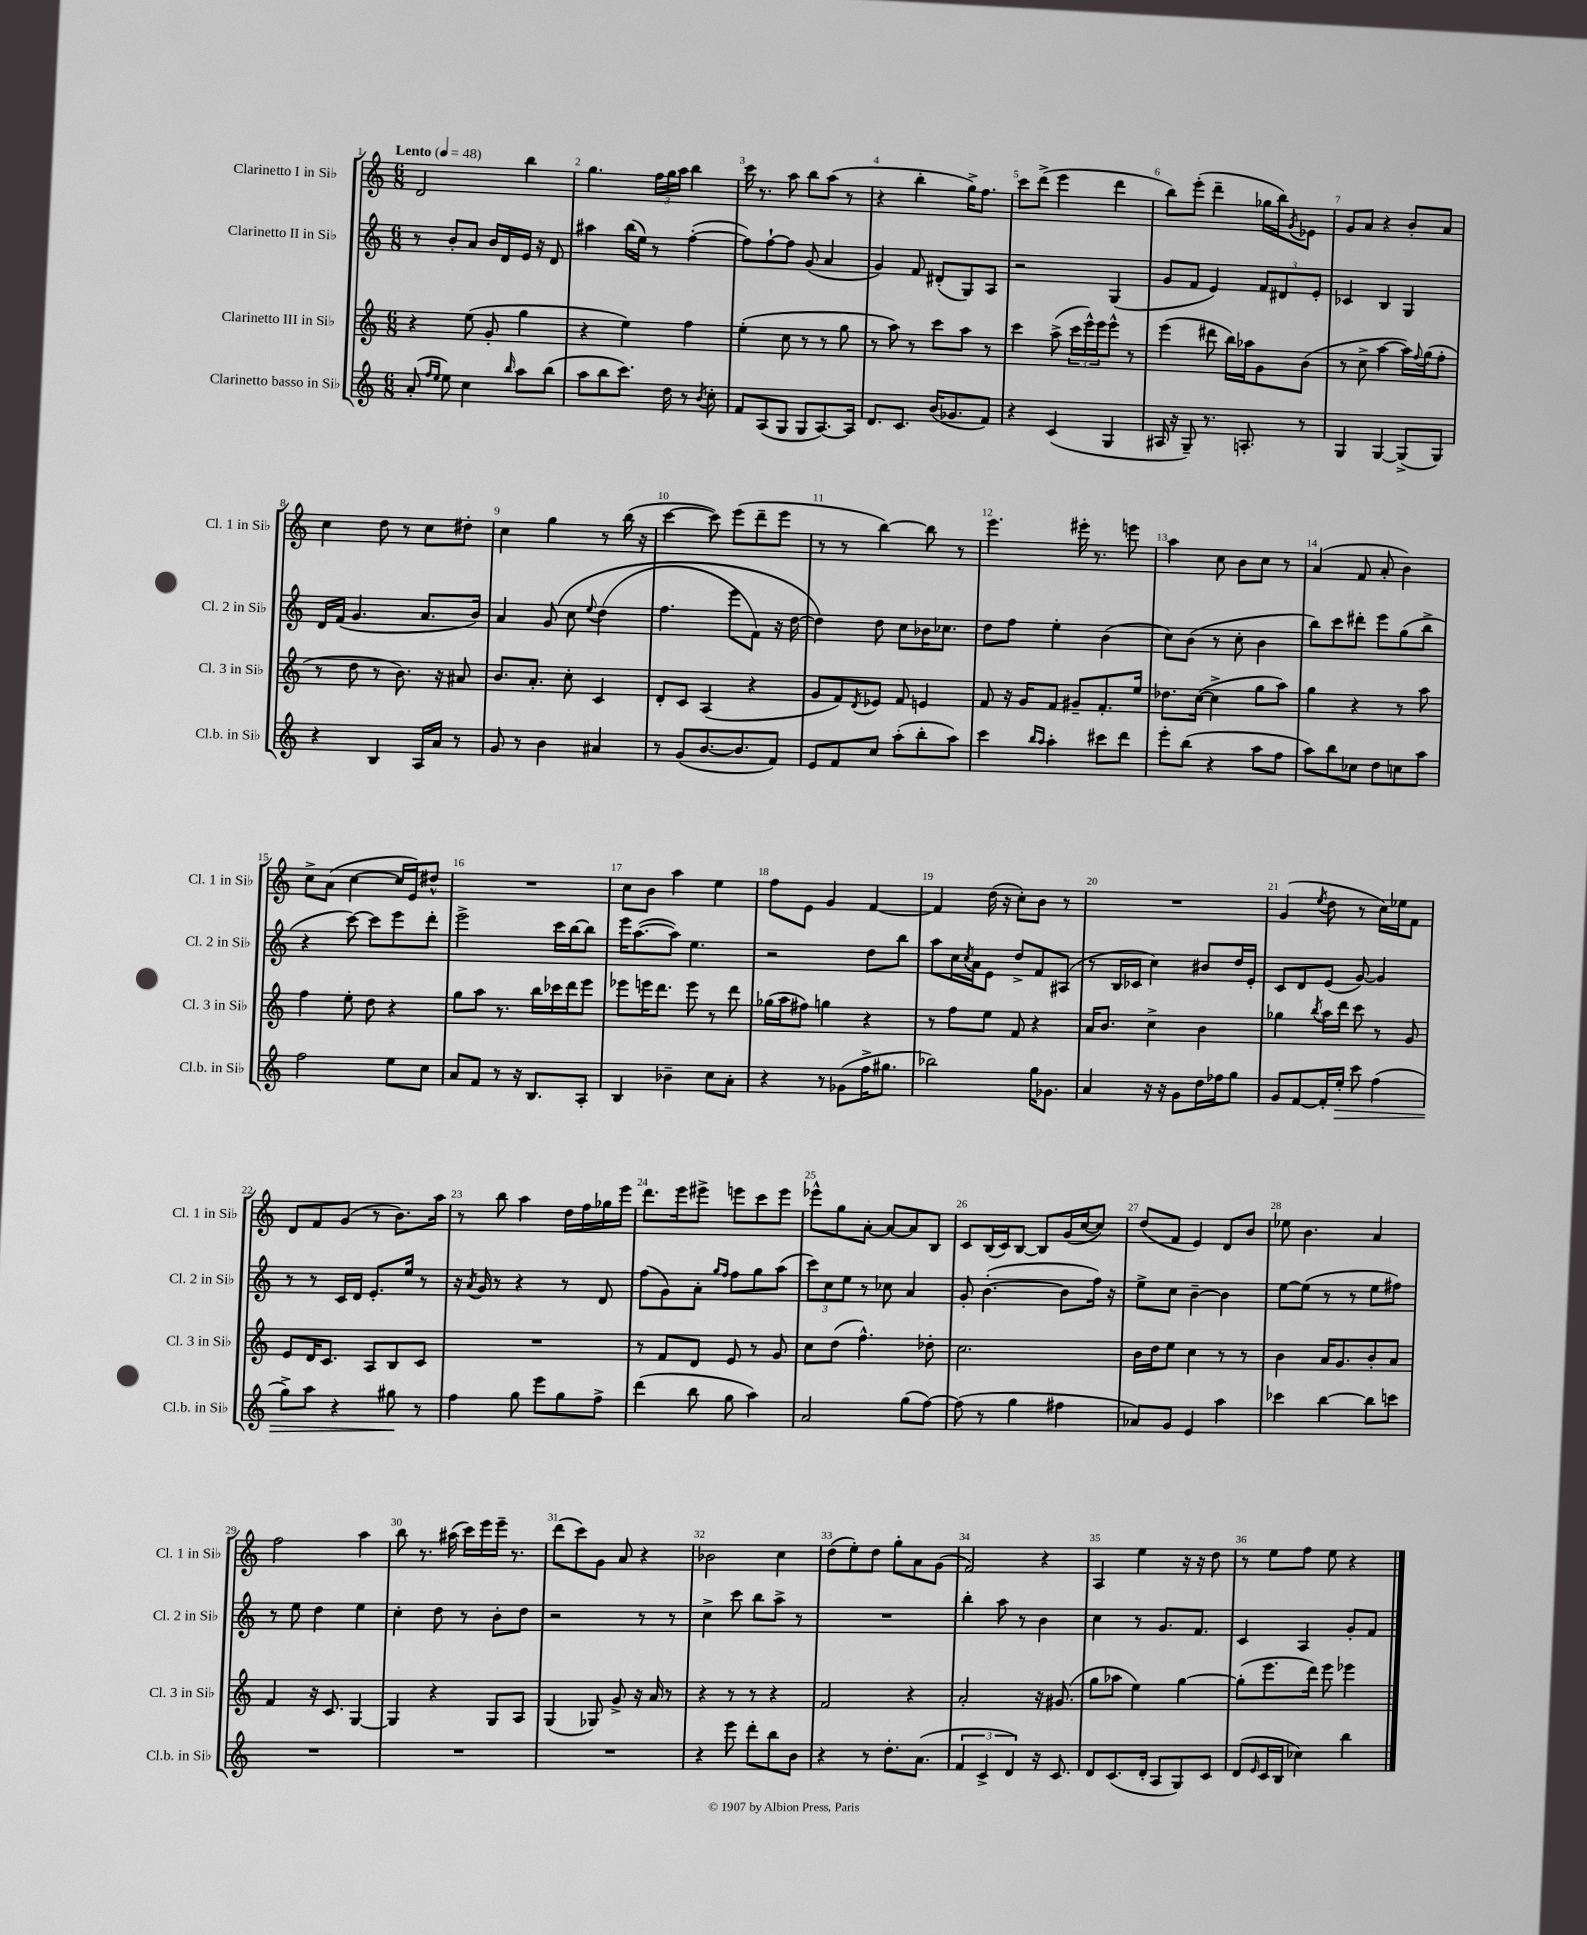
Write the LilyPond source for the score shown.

<<
\new StaffGroup <<
\new Staff = "s0" \with { instrumentName = "Clarinetto I in Sib" shortInstrumentName = "Cl. 1 in Sib" } {
    \clef treble \key c \major \numericTimeSignature \time 6/8 \tempo "Lento" 4 = 48
    d'2 b''4 |
    g''4. \tuplet 3/2 { f''16 g''16 a''16 } b''4 |
    c'''16 r8. a''8 b''8 a''8( r8 |
    r4 b''4-. g''16->) f''8. |
    c'''8 d'''8->( e'''4 d'''4 |
    b''8) e'''8-.( d'''4-- ges''16 b''16) \acciaccatura { g'8 } ees'8 |
    g'8 a'8 r4 b'8-. a'8 |
    c''4 d''8 r8 c''8 dis''8-. |
    c''4 g''4 r8 b''16( r16 |
    c'''4~ c'''8) e'''8( d'''8-- e'''8 |
    r8 r8 b''4~) b''8 r8 |
    e'''4. eis'''16-. r8. e'''8 |
    a''4 c''8 b'8 c''8 r8 |
    a'4( f'8 a'8-. b'4) |
    c''8-> a'8( c''4~ c''16 e'16) dis''8-^ |
    R2. |
    c''8 b'8 a''4 e''4 |
    f''8 e'8 g'4 f'4~ |
    f'4 d''16( r16 c''8-.) b'8 r8 |
    R2. |
    g'4( \acciaccatura { e''8 } d''8 r8 c''16) ees''16 f'8 |
    d'8 f'8 g'8( r8 b'8.) a''16 |
    r8 b''8 a''4 d''16 f''16 ges''16 e'''16 |
    d'''8. e'''16 eis'''8-> e'''8 c'''8 e'''8 |
    ees'''8-^ g''8 a'8~-. a'8~ a'8 b8 |
    c'8 b16( c'16) b8~ b8 g'16( c''16~ c''8) |
    d''8( f'8 e'4) d'8 b'8 |
    ees''8 b'4. a'4 |
    f''2 a''4 |
    b''8 r8. ais''16( c'''16) e'''16 e'''16-- r8. |
    d'''8( c'''8) g'8 a'8 r4 |
    bes'2 c''4 |
    d''8( e''8-.) d''8 g''8-. a'8 g'8( |
    f'2) r4 |
    a4 e''4 r16 r16 d''8 |
    r8 e''8 f''8 e''8 r4 \bar "|." |
}
\new Staff = "s1" \with { instrumentName = "Clarinetto II in Sib" shortInstrumentName = "Cl. 2 in Sib" } {
    \clef treble \key c \major \numericTimeSignature \time 6/8
    r8 b'8-. a'8 b'16 d'16 e'16 r16 d'8 |
    ais''4 b''16( e''16) r8 f''4~-.( |
    f''8) f''8~-! f''8 g'8( a'4 |
    g'4) f'8 dis'8-.( g8) a8 |
    r2 g4( |
    g'8 f'8 e'4) \tuplet 3/2 { f'8 dis'8 e'8-. } |
    ces'4 b4 g4 |
    d'16 f'16( g'4. a'8. b'16) |
    a'4 g'8\( c''8 \appoggiatura { e''8 } d''4( |
    f''4. e'''8 f'8) r16 d''16~ |
    d''4\) d''8 c''8 bes'16 ces''8. |
    d''8 f''8 e''4-. b'4( |
    c''8) b'8( r8 c''8-. b'4 |
    b''8) c'''8 dis'''8-. e'''8 g''8( b''8-> |
    r4 c'''8~) c'''8 e'''8 d'''8-. |
    e'''2-> c'''16 b''16~ b''8 |
    e'''16 a''8.~( a''8) e''4. |
    r2 d''8 b''8 |
    a''8 c''16 \acciaccatura { c''8 } a'16 e'8 d''8-> f'8 ais8( |
    r8 b16 ces'16 c''4) bis'8 d''16 e'16-. |
    c'8 d'8 e'8( g'8~) g'4 |
    r8 r8 c'16 d'16 e'8.-. e''16 r8 |
    r16 \acciaccatura { a'8 } g'16 r8 r4 r8 d'8 |
    f''8( g'8) a'8-. \grace { g''16 f''16 } f''8 g''8 a''8( |
    \tuplet 3/2 { c'''8) c''8 e''8 } r8 ces''8 a'4 |
    g'8-. b'4.~-.( b'8 f''16) r16 |
    e''8-> c''8 b'4~-- b'4 |
    e''8~ e''8( r8 r8 e''8 fis''8) |
    r8 e''8 d''4 e''4 |
    c''4-. d''8 r8 b'8-. d''8 |
    r2 r8 r8 |
    c''4-> c'''8 b''8 a''8-> r8 |
    R2. |
    b''4-. a''8 r8 b'4 |
    c''4 r8 g'8. f'8. |
    c'4 a4 g'8-. f'8 \bar "|." |
}
\new Staff = "s2" \with { instrumentName = "Clarinetto III in Sib" shortInstrumentName = "Cl. 3 in Sib" } {
    \clef treble \key c \major \numericTimeSignature \time 6/8
    r4 e''8( g'8-. g''4 |
    r4 e''4) f''4 |
    e''4-.( c''8 r8 r8 g''8 |
    r8 a''8) r8 c'''8 a''8 r8 |
    c'''4 a''8->( \tuplet 3/2 { c'''16 e'''16-^) e'''16 } e'''8-^ r8 |
    e'''4( dis'''8 b''16) aes''16 g'8 b'8( |
    r8 c''8-> a''4~ a''16) \appoggiatura { f''8 } g''16( f''8-. |
    r8 d''8 r8 b'8.) r16 ais'8 |
    b'8. a'8.-. c''8-. c'4 |
    d'8-. c'8 a4( r4 |
    g'8 f'8) \acciaccatura { d'8 } ees'8 f'8 e'4 |
    f'8 r16 g'16 f'8 gis'8-- f'8.-. e''16 |
    des''8. c''16~( c''4-> g''8 a''8) |
    g''4 r4 r8 a''8 |
    f''4 e''8-. d''8 r4 |
    g''8 a''8 r8. b''16 ces'''16 d'''16 e'''8 |
    ees'''8 e'''16 d'''8. e'''8 r8 d'''8 |
    ges''16( a''16 fis''8) g''4 r4 |
    r8 f''8 e''8 f'8 r4 |
    a'16 b'8. c''4-> b'4 |
    ges''4 \acciaccatura { b''8 } a''16 d'''16 c'''8 r8 g'8 |
    e'8 d'16 c'8. a8 b8 c'8 |
    R2. |
    r8 f'8 d'8 e'8 r8 g'8 |
    c''8 d''8( f''4.-^) des''8-. |
    c''2. |
    b'16 d''16 e''8 c''4 r8 r8 |
    b'4 a'16 g'8. b'8-. a'8 |
    f'4 r16 c'8. g4~ |
    g4 r4 g8 a8 |
    g4( ges8) g'8-> r16 a'16 r8 |
    r4 r8 r8 r4 |
    f'2 r4 |
    a'2-. r16 gis'8.( |
    g''8 aes''8 e''4) g''4~ |
    g''8-.( e'''8. d'''16) e'''8 ees'''4 \bar "|." |
}
\new Staff = "s3" \with { instrumentName = "Clarinetto basso in Sib" shortInstrumentName = "Cl.b. in Sib" } {
    \clef treble \key c \major \numericTimeSignature \time 6/8
    a'8-.( \grace { f''16 e''16 } e''8) c''4 \grace { b''16 } a''8 b''8( |
    a''8 b''8 c'''8.) d''16 r8 \acciaccatura { b'8 } c''8-. |
    f'8 a8( g8 g8 a8.~) a16 |
    d'8. c'8. b'16( ges'8. f'8) |
    r4 c'4( g4 |
    ais16 r16 g8--) r8. a8.-. r8 |
    g4 g4~ g8->( g8) |
    r4 b4 a16 a'16 r8 |
    g'8 r8 b'4 ais'4 |
    r8 g'8( b'8.~ b'8. f'8) |
    e'8 f'8 c''8 a''8-.( b''8-. a''8) |
    c'''4 \grace { b''16 a''16 } a''4-. cis'''8 d'''8 |
    e'''8-. b''8( r4 a''8 f''8 |
    a''8) b''8 ces''8 d''8 c''8 a''8 |
    f''2 e''8 c''8 |
    a'8 f'8 r8 r16 b8. a8-. |
    b4 bes'4-- c''8 a'8-. |
    r4 r8 ges'8( f''16-> gis''8. |
    bes''2) g''16 ges'8. |
    a'4 r16 r16 g'8 d''16 fes''16 g''8 |
    g'8 f'8~ f'16-. e''16-.\> c'''8 f''4( |
    g''8->) a''8 r4 gis''8\! r8 |
    f''4 g''8 e'''8 g''8 f''8-> |
    d'''4( b''8 g''8 a''4) |
    a'2 g''8( f''8~) |
    f''8( r8 g''4 fis''4 |
    aes'8) g'8 e'4 a''4 |
    ces'''4 b''4~ b''8 c'''8 |
    R2. |
    R2. |
    R2. |
    r4 e'''8 d'''8-. b''8 b'8 |
    r4 r8 d''8.-. a'8.( |
    \tuplet 3/2 { f'4 c'4-> d'4) } r16 c'8. |
    d'8 c'8.( d'16-. a8 g8) c'8 |
    d'8( \grace { e'16 } c'16 b16 ces''4) b''4 \bar "|." |
}
>>
>>
\layout { \context { \Score \override BarNumber.break-visibility = ##(#f #t #t) barNumberVisibility = #all-bar-numbers-visible } }
